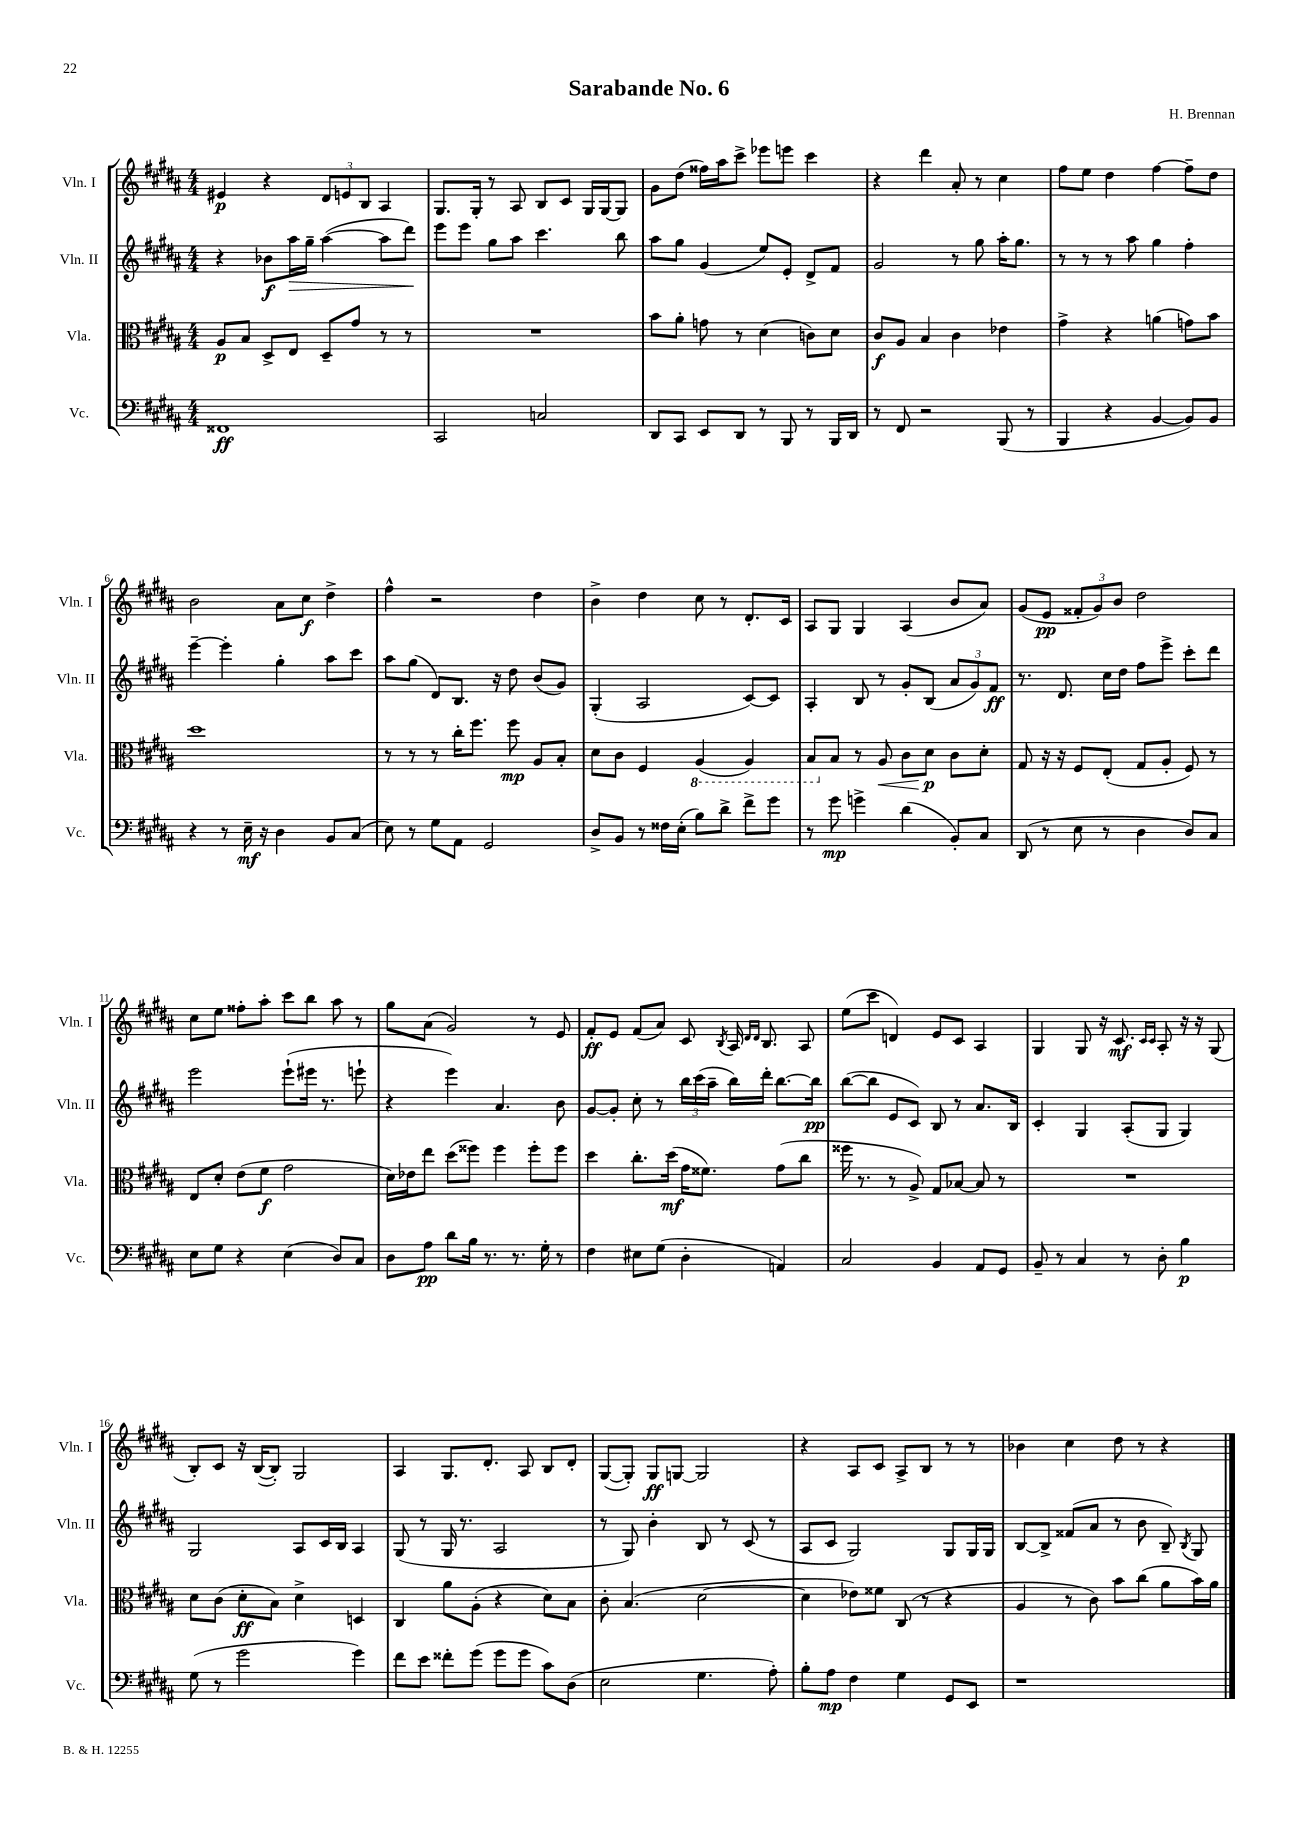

**kern	**dynam	**kern	**dynam	**kern	**dynam	**kern	**dynam
*part4	*part4	*part3	*part3	*part2	*part2	*part1	*part1
*staff4	*staff4	*staff3	*staff3	*staff2	*staff2	*staff1	*staff1
*I"Vc.	*	*I"Vla.	*	*I"Vln. II	*	*I"Vln. I	*
*I'Vc.	*	*I'Vla.	*	*I'Vln. II	*	*I'Vln. I	*
*clefF4	*	*clefC3	*	*clefG2	*	*clefG2	*
*k[f#c#g#d#a#]	*	*k[f#c#g#d#a#]	*	*k[f#c#g#d#a#]	*	*k[f#c#g#d#a#]	*
*M4/4	*	*M4/4	*	*M4/4	*	*M4/4	*
=1	=1	=1	=1	=1	=1	=1	=1
1FF##X	ff	8A#/L	p	4r	.	4e#X/	p
.	.	8B/J	.	.	.	.	.
.	.	8D#^/L	.	8b-X\L	f	4r	.
!	!	!	!	!	!LO:HP:b	!	!
.	.	8E/J	.	16aa#\L	>	.	.
.	.	.	.	16gg#~\JJ	.	.	.
.	.	8D#~/L	.	([4aa#\	.	12d#/L	.
.	.	.	.	.	.	12en/	.
.	.	8g#/J	.	.	.	.	.
.	.	.	.	.	.	12B/J	.
.	.	8r	.	8aa#\L]	.	4A#/	.
.	.	8r	.	8ddd#\J)	.	.	.
.	.	.	.	.	]	.	.
=2	=2	=2	=2	=2	=2	=2	=2
2CC#/	.	1r	.	8eee\L	.	8.G#/L	.
.	.	.	.	8eee\J	.	.	.
.	.	.	.	.	.	16G#'/Jk	.
.	.	.	.	8gg#\L	.	8r	.
.	.	.	.	8aa#\J	.	8A#/	.
2Cn/	.	.	.	4.ccc#\	.	8B/L	.
.	.	.	.	.	.	8c#/J	.
.	.	.	.	.	.	16G#/LL	.
.	.	.	.	.	.	[16G#/J	.
.	.	.	.	8bb\	.	8G#/J]	.
=3	=3	=3	=3	=3	=3	=3	=3
8DD#/L	.	8b\L	.	8aa#\L	.	8g#\L	.
8CC#/J	.	8a#'\J	.	8gg#\J	.	(8dd#\J	.
8EE/L	.	8gn\	.	(4g#/	.	16ff##X\LL)	.
.	.	.	.	.	.	16aa#\J	.
8DD#/J	.	8r	.	.	.	8ccc#^\J	.
8r	.	(4d#\	.	8ee/L)	.	8eee-X\L	.
8BBB/	.	.	.	8e'/J	.	8eeen\J	.
8r	.	8cn\L)	.	8d#^/L	.	4ccc#\	.
16BBB/LL	.	8d#\J	.	8f#/J	.	.	.
16DD#/JJ	.	.	.	.	.	.	.
=4	=4	=4	=4	=4	=4	=4	=4
8r	.	8c#/L	f	2g#/	.	4r	.
8FF#/	.	8A#/J	.	.	.	.	.
2r	.	4B/	.	.	.	4ddd#\	.
.	.	4c#\	.	8r	.	8a#'/	.
.	.	.	.	8gg#\	.	8r	.
(8BBB/	.	4e-X\	.	16aa#'\KL	.	4cc#\	.
.	.	.	.	8.gg#\J	.	.	.
8r	.	.	.	.	.	.	.
=5	=5	=5	=5	=5	=5	=5	=5
4BBB/	.	4g#^\	.	8r	.	8ff#\L	.
.	.	.	.	8r	.	8ee\J	.
4r	.	4r	.	8r	.	4dd#\	.
.	.	.	.	8aa#\	.	.	.
[4BB/	.	(4an\	.	4gg#\	.	[4ff#\	.
8BB/L])	.	8gn\L)	.	4ff#'\	.	8ff#~\L]	.
8BB/J	.	8b\J	.	.	.	8dd#\J	.
!!LO:LB:g=z
=6	=6	=6	=6	=6	=6	=6	=6
4r	.	1dd#	.	[4eee~\	.	2b\	.
8r	.	.	.	4eee'\]	.	.	.
16E~\	mf	.	.	.	.	.	.
16r	.	.	.	.	.	.	.
4D#\	.	.	.	4gg#'\	.	8a#\L	.
.	.	.	.	.	.	8cc#\J	f
8BB/L	.	.	.	8aa#\L	.	4dd#^\	.
(8C#/J	.	.	.	8ccc#\J	.	.	.
=7	=7	=7	=7	=7	=7	=7	=7
8E\)	.	8r	.	8aa#\L	.	4ff#^^\	.
8r	.	8r	.	(8gg#\J	.	.	.
8G#\L	.	8r	.	8d#/L)	.	2r	.
8AA#\J	.	16cc#'\KL	.	8.B/J	.	.	.
.	.	8.ff#\J	.	.	.	.	.
2GG#/	.	.	.	.	.	.	.
.	.	.	.	16r	.	.	.
.	.	8ff#\	mp	8dd#\	.	.	.
.	.	8A#/L	.	(8b/L	.	4dd#\	.
.	.	8B'/J	.	8g#/J)	.	.	.
=8	=8	=8	=8	=8	=8	=8	=8
8D#^/L	.	8d#\L	.	(4G#'/	.	4b^\	.
8BB/J	.	8c#\J	.	.	.	.	.
8r	.	4F#/	.	2A#/	.	4dd#\	.
16F##X\LL	.	.	.	.	.	.	.
(16E'\JJ	.	.	.	.	.	.	.
*	*	*8ba	*	*	*	*	*
8B\L)	.	(4AA#/	.	.	.	8cc#\	.
8d#^\J	.	.	.	.	.	8r	.
8f#^\L	.	4AA#/)	.	[8c#/L)	.	8.d#'/L	.
8g#\J	.	.	.	8c#/J]	.	.	.
.	.	.	.	.	.	16c#/Jk	.
=9	=9	=9	=9	=9	=9	=9	=9
8r	.	8BB/L	.	4A#'/	.	8A#/L	.
*	*	*X8ba	*	*	*	*	*
8g#\	mp	8B/J	.	.	.	8G#/J	.
4gn^\	.	8r	.	8B/	.	4G#/	.
!	!	!	!LO:HP:b	!	!	!	!
.	.	8A#/	<	8r	.	.	.
(4d#\	.	8c#\L	.	8g#'/L	.	(4A#/	.
.	.	8d#\J	p	(8B/J	.	.	.
8BB'/L)	.	8c#\L	[	12a#/L	.	8b/L	.
.	.	.	.	12g#/)	.	.	.
8C#/J	.	8d#'\J	.	.	.	8a#/J)	.
.	.	.	.	12f#/J	ff	.	.
=10	=10	=10	=10	=10	=10	=10	=10
(8DD#/	.	8G#/	.	8.r	.	(8g#/L	.
8r	.	16r	.	.	.	8e/J	pp
.	.	16r	.	8.d#/	.	.	.
8E\	.	8F#/L	.	.	.	12f##X'/L	.
.	.	.	.	.	.	12g#/)	.
8r	.	(8E'/J	.	16cc#\LL	.	.	.
.	.	.	.	.	.	12b/J	.
.	.	.	.	16dd#\JJ	.	.	.
4D#\	.	8G#/L	.	8ff#\L	.	2dd#\	.
.	.	8A#'/J	.	8eee^\J	.	.	.
8D#/L)	.	8F#/)	.	8ccc#'\L	.	.	.
8C#/J	.	8r	.	8ddd#\J	.	.	.
!!LO:LB:g=z
=11	=11	=11	=11	=11	=11	=11	=11
8E\L	.	8E/L	.	2eee\	.	8cc#\L	.
8G#\J	.	8d#'/J	.	.	.	8ee\J	.
4r	.	(8e\L	.	.	.	8ff##X'\L	.
.	.	8f#\J	f	.	.	8aa#'\J	.
(4E\	.	2g#\	.	(8eee`\L	.	8ccc#\L	.
.	.	.	.	16eee#X\Jk	.	8bb\J	.
.	.	.	.	8.r	.	.	.
8D#/L)	.	.	.	.	.	8aa#\	.
8C#/J	.	.	.	8eeen`\	.	8r	.
=12	=12	=12	=12	=12	=12	=12	=12
8D#\L	.	16d#\LL)	.	4r	.	8gg#\L	.
.	.	16e-X\J	.	.	.	.	.
8A#\J	pp	8ee\J	.	.	.	(8a#\J	.
8d#\L	.	(8dd#\L	.	4eee\)	.	2g#/)	.
16B\Jk	.	8ff##X\J)	.	.	.	.	.
8.r	.	.	.	.	.	.	.
.	.	4ff##\	.	4.a#/	.	.	.
8.r	.	.	.	.	.	.	.
.	.	8ff##'\L	.	.	.	8r	.
16G#'\	.	.	.	.	.	.	.
8r	.	8ff##\J	.	8b\	.	8e/	.
=13	=13	=13	=13	=13	=13	=13	=13
4F#\	.	4dd#\	.	[8g#/L	.	8f#'/L	ff
.	.	.	.	8g#'/J]	.	8e/J	.
8E#X\L	.	8.cc#'\L	.	8cc#'\	.	(8f#/L	.
(8G#\J	.	.	.	8r	.	8a#/J)	.
.	.	(16dd#\Jk	mf	.	.	.	.
4D#'\	.	16g#\KL	.	24bb\LL	.	8c#/	.
.	.	.	.	(24ccc#\	.	.	.
.	.	8.f##X\J)	.	.	.	.	.
.	.	.	.	24aa#~\JJ	.	.	.
.	.	.	.	.	.	8qB/	.
.	.	.	.	16bb\LL)	.	16A#/	.
.	.	.	.	.	.	16qqd#/LL	.
.	.	.	.	.	.	16qqd#/JJ	.
.	.	.	.	16ddd#'\JJ	.	8.B/	.
4AAn/)	.	(8g#\L	.	[8.bb\L	.	.	.
.	.	8cc#\J	.	.	.	8A#/	.
.	.	.	.	16bb\Jk]	pp	.	.
=14	=14	=14	=14	=14	=14	=14	=14
2C#/	.	16ff##X\	.	([8bb\L	.	(8ee\L	.
.	.	8.r	.	.	.	.	.
.	.	.	.	8bb\J]	.	8ccc#\J	.
.	.	8r	.	8e/L	.	4dn/)	.
.	.	8A#^/)	.	8c#/J)	.	.	.
4BB/	.	8G#/L	.	8B/	.	8e/L	.
.	.	[8B-X/J	.	8r	.	8c#/J	.
8AA#/L	.	8B-/]	.	8.a#/L	.	4A#/	.
8GG#/J	.	8r	.	.	.	.	.
.	.	.	.	16B/Jk	.	.	.
=15	=15	=15	=15	=15	=15	=15	=15
8BB~/	.	1r	.	4c#'/	.	4G#/	.
8r	.	.	.	.	.	.	.
4C#/	.	.	.	4G#/	.	8G#/	.
.	.	.	.	.	.	16r	.
.	.	.	.	.	.	8.c#/	mf
8r	.	.	.	(8A#'/L	.	.	.
.	.	.	.	.	.	16qqc#/LL	.
.	.	.	.	.	.	16qqc#/JJ	.
8D#'\	.	.	.	8G#/J	.	8A#'/	.
4B\	p	.	.	4G#/)	.	16r	.
.	.	.	.	.	.	16r	.
.	.	.	.	.	.	(8G#/	.
!!LO:LB:g=z
=16	=16	=16	=16	=16	=16	=16	=16
(8G#\	.	8d#\L	.	2G#/	.	8B'/L)	.
8r	.	(8c#\J	.	.	.	8c#/J	.
2g#\	.	8d#'\L	ff	.	.	16r	.
.	.	.	.	.	.	([16B/KL	.
.	.	8B\J)	.	.	.	8B'/J])	.
.	.	4d#^\	.	8A#/L	.	2G#/	.
.	.	.	.	16c#/L	.	.	.
.	.	.	.	16B/JJ	.	.	.
4g#\)	.	4Dn/	.	4A#/	.	.	.
=17	=17	=17	=17	=17	=17	=17	=17
8f#\L	.	4C#/	.	(8G#/	.	4A#/	.
8e\J	.	.	.	8r	.	.	.
8f##X'\L	.	8a#\L	.	16G#/	.	8.G#/L	.
.	.	.	.	8.r	.	.	.
(8g#\J	.	(8A#'\J	.	.	.	.	.
.	.	.	.	.	.	8.d#'/J	.
8g#\L	.	4r	.	2A#/	.	.	.
8g#\J	.	.	.	.	.	8A#/	.
8c#\L)	.	8d#\L)	.	.	.	8B/L	.
(8D#\J	.	8B\J	.	.	.	8d#'/J	.
=18	=18	=18	=18	=18	=18	=18	=18
2E\	.	8c#'\	.	8r	.	([8G#/L	.
.	.	(4.B/	.	8G#/)	.	8G#'/J])	.
.	.	.	.	4b'\	.	8G#/L	ff
.	.	.	.	.	.	[8Gn/J	.
4.G#\	.	[2d#\	.	8B/	.	2G/]	.
.	.	.	.	8r	.	.	.
.	.	.	.	(8c#/	.	.	.
8A#'\)	.	.	.	8r	.	.	.
=19	=19	=19	=19	=19	=19	=19	=19
8B'\L	.	4d#\]	.	8A#/L	.	4r	.
8A#\J	mp	.	.	8c#/J	.	.	.
4F#\	.	8e-X\L)	.	2G#/)	.	8A#/L	.
.	.	8f##X\J	.	.	.	8c#/J	.
4G#\	.	(8C#/	.	.	.	8A#^/L	.
.	.	8r	.	.	.	8B/J	.
8GG#/L	.	4r	.	8G#/L	.	8r	.
8EE/J	.	.	.	16G#/L	.	8r	.
.	.	.	.	16G#/JJ	.	.	.
=20	=20	=20	=20	=20	=20	=20	=20
1r	.	4A#/	.	[8B/L	.	4b-X\	.
.	.	.	.	8B^/J]	.	.	.
.	.	8r	.	(8f##X/L	.	4cc#\	.
.	.	8c#\)	.	8a#/J	.	.	.
.	.	8b\L	.	8r	.	8dd#\	.
.	.	(8cc#\J	.	8b\	.	8r	.
.	.	8a#\L	.	8B~/)	.	4r	.
.	.	.	.	8qB/	.	.	.
.	.	16b\L)	.	8G#/	.	.	.
.	.	16a#\JJ	.	.	.	.	.
==	==	==	==	==	==	==	==
*-	*-	*-	*-	*-	*-	*-	*-
